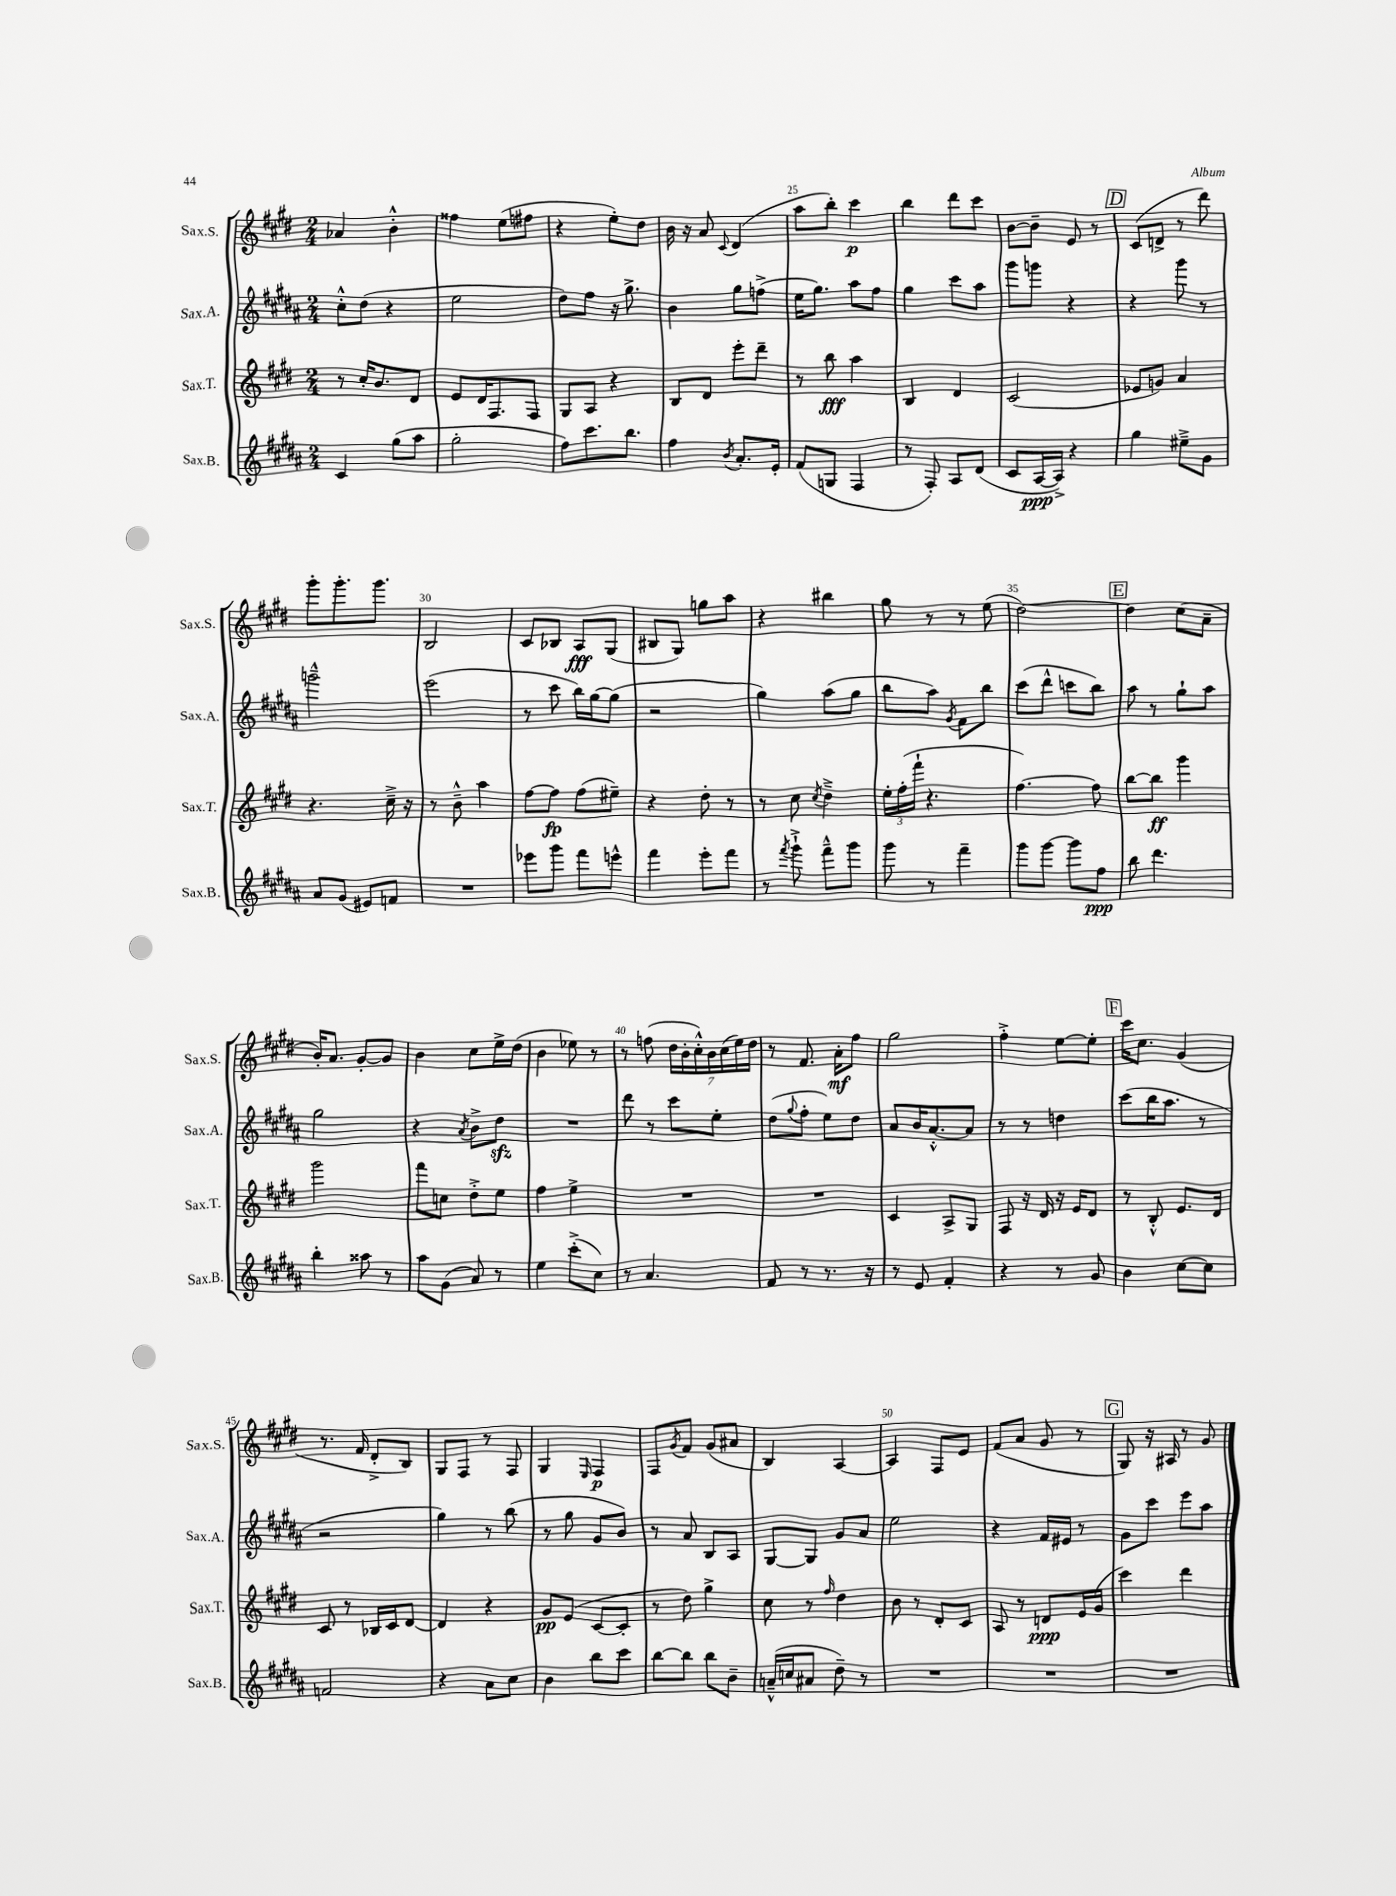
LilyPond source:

<<
\new StaffGroup <<
\new Staff = "s0" \with { instrumentName = "Sax.S." shortInstrumentName = "Sax.S." } {
    \clef treble \key e \major \numericTimeSignature \time 2/4
    aes'4 b'4-.-^ |
    fisis''4 e''8( fis''8 |
    r4 e''8-.) dis''8 |
    b'16 r16 a'8 \appoggiatura { cis'8 } dis'4( |
    a''8 b''8-.) cis'''4\p |
    b''4 dis'''8 cis'''8 |
    b'8~ b'8-- e'8 r8 |
    \mark \markup { \box "D" } cis'8( d'8-> r8 dis'''8) |
    gis'''8-. gis'''8.-. gis'''8. |
    b2 |
    cis'8 bes8 a8\fff gis8( |
    bis8 gis8) g''8 a''8 |
    r4 bis''4 |
    gis''8 r8 r8 e''8( |
    dis''2~) |
    \mark \markup { \box "E" } dis''4 cis''8( a'8-- |
    b'16-.) a'8. gis'8~-. gis'8 |
    b'4 cis''8 e''16-> dis''16( |
    b'4 ees''8) r8 |
    r8 f''8( \tuplet 7/4 { dis''16 b'16-. cis''16-.-^) b'16 cis''16( e''16) dis''16 } |
    r8 fis'8. a'16-.\mf fis''8 |
    gis''2 |
    fis''4-.-> e''8~ e''8-. |
    \mark \markup { \box "F" } cis'''16 cis''8. gis'4( |
    r8. fis'16 dis'8-.-> b8) |
    gis8 fis8 r8 fis8 |
    gis4 \grace { e16 } fis4\p |
    fis8 \acciaccatura { gis'8 } fis'8 gis'8( ais'8 |
    b4) a4~ |
    a4 fis8 e'8 |
    fis'8( a'8 gis'8 r8 |
    \mark \markup { \box "G" } gis8) r16 ais16 r8 gis'8 \bar "|." |
}
\new Staff = "s1" \with { instrumentName = "Sax.A." shortInstrumentName = "Sax.A." } {
    \clef treble \key b \major \numericTimeSignature \time 2/4
    cis''8-.-^ dis''8( r4 |
    e''2 |
    dis''8) fis''8 r16 gis''8.-> |
    b'4 gis''8 f''8->( |
    e''16 gis''8.) ais''8 fis''8 |
    gis''4 cis'''8 ais''8 |
    gis'''8 g'''8 r4 |
    \mark \markup { \box "D" } r4 gis'''8 r8 |
    g'''2---^ |
    e'''2( |
    r8 cis'''8 b''16) gis''16~ gis''8( |
    r2 |
    gis''4) ais''8( gis''8 |
    b''8 ais''8) \acciaccatura { gis'8 } fis'8 b''8 |
    cis'''8( dis'''8-^ c'''8 b''8) |
    \mark \markup { \box "E" } ais''8 r8 gis''8-! ais''8 |
    gis''2 |
    r4 \acciaccatura { ais'8 } b'8-> dis''8\sfz |
    R2 |
    dis'''8 r8 cis'''8 e''8-. |
    dis''8( \appoggiatura { gis''8 } fis''8-. e''8) dis''8 |
    ais'8 b'16 ais'8.~-.-^ ais'8 |
    r8 r8 d''4 |
    \mark \markup { \box "F" } cis'''8( b''16 ais''8. r8 |
    r2 |
    gis''4) r8 b''8( |
    r8 gis''8 gis'8 b'8) |
    r8 ais'8 b8 ais8 |
    gis8~ gis8 gis'8 ais'8 |
    e''2 |
    r4 fis'16 eis'16 r8 |
    \mark \markup { \box "G" } gis'8 cis'''8 e'''8 ais''8 \bar "|." |
}
\new Staff = "s2" \with { instrumentName = "Sax.T." shortInstrumentName = "Sax.T." } {
    \clef treble \key e \major \numericTimeSignature \time 2/4
    r8 cis''16-. b'8. dis'8 |
    e'8 dis'16 fis8. fis8 |
    gis8 a8 r4 |
    b8 dis'8 e'''8-. dis'''8-- |
    r8 b''8\fff a''4 |
    b4 dis'4 |
    cis'2( |
    \mark \markup { \box "D" } ees'8 g'8) a'4 |
    r4. cis''16---> r16 |
    r8 b'8---^ a''4 |
    fis''8~ fis''8\fp fis''8( eis''8--) |
    r4 dis''8-. r8 |
    r8 cis''8 \acciaccatura { cis''8 } dis''4---> |
    \tuplet 3/2 { e''16-. fis''16-.( fis'''16-! } r4. |
    fis''4.~) fis''8 |
    \mark \markup { \box "E" } b''8~ b''8\ff gis'''4 |
    gis'''2 |
    fis'''8 c''8 dis''8-.-> e''8 |
    fis''4 e''4-> |
    R2 |
    R2 |
    cis'4 a8-> gis8 |
    fis8 r16 dis'16 r16 e'16 dis'8 |
    \mark \markup { \box "F" } r8 b8-.-^ e'8. dis'16 |
    cis'8 r8 bes16 cis'16 dis'8~ |
    dis'4 r4 |
    gis'8\pp e'8( cis'8~ cis'8-. |
    r8 dis''8) gis''4-> |
    cis''8 r8 \grace { fis''16 } dis''4 |
    b'8 r8 dis'8-. cis'8 |
    a8 r8 d'8\ppp e'16 gis'16( |
    \mark \markup { \box "G" } cis'''4) dis'''4 \bar "|." |
}
\new Staff = "s3" \with { instrumentName = "Sax.B." shortInstrumentName = "Sax.B." } {
    \clef treble \key b \major \numericTimeSignature \time 2/4
    cis'4 gis''8( ais''8 |
    gis''2-. |
    fis''8) cis'''8. b''8. |
    fis''4 \acciaccatura { b'8 } ais'8.-. e'16-. |
    fis'8( g8 fis4 |
    r8 fis8-.) ais8 dis'8( |
    cis'8 ais16~\ppp ais16->) r4 |
    \mark \markup { \box "D" } gis''4 eis''8---> gis'8 |
    ais'8 gis'8( eis'8) f'8 |
    R2 |
    ees'''8 gis'''8 fis'''8 e'''8-^ |
    fis'''4 e'''8-. fis'''8 |
    r8 \acciaccatura { fis'''8 } gis'''8-!-> fis'''8---^ gis'''8 |
    gis'''8 r8 fis'''4-- |
    gis'''8 gis'''8~ gis'''8 fis''8\ppp |
    \mark \markup { \box "E" } b''8 dis'''4. |
    b''4-. aisis''8 r8 |
    ais''8 gis'8( ais'8) r8 |
    e''4 cis'''8-.->( cis''8) |
    r8 ais'4. |
    fis'8 r8 r8. r16 |
    r8 e'8 fis'4-. |
    r4 r8 gis'8 |
    \mark \markup { \box "F" } b'4 cis''8~ cis''8 |
    f'2 |
    r4 ais'8 cis''8 |
    b'4 b''8 cis'''8 |
    b''8~ b''8 b''8 b'8-- |
    a'16---^( c''16 ais'8 dis''8--) r8 |
    R2 |
    R2 |
    \mark \markup { \box "G" } R2 \bar "|." |
}
>>
>>
\layout { \context { \Score currentBarNumber = #21 \override BarNumber.break-visibility = ##(#f #t #t) barNumberVisibility = #(every-nth-bar-number-visible 5) } }
